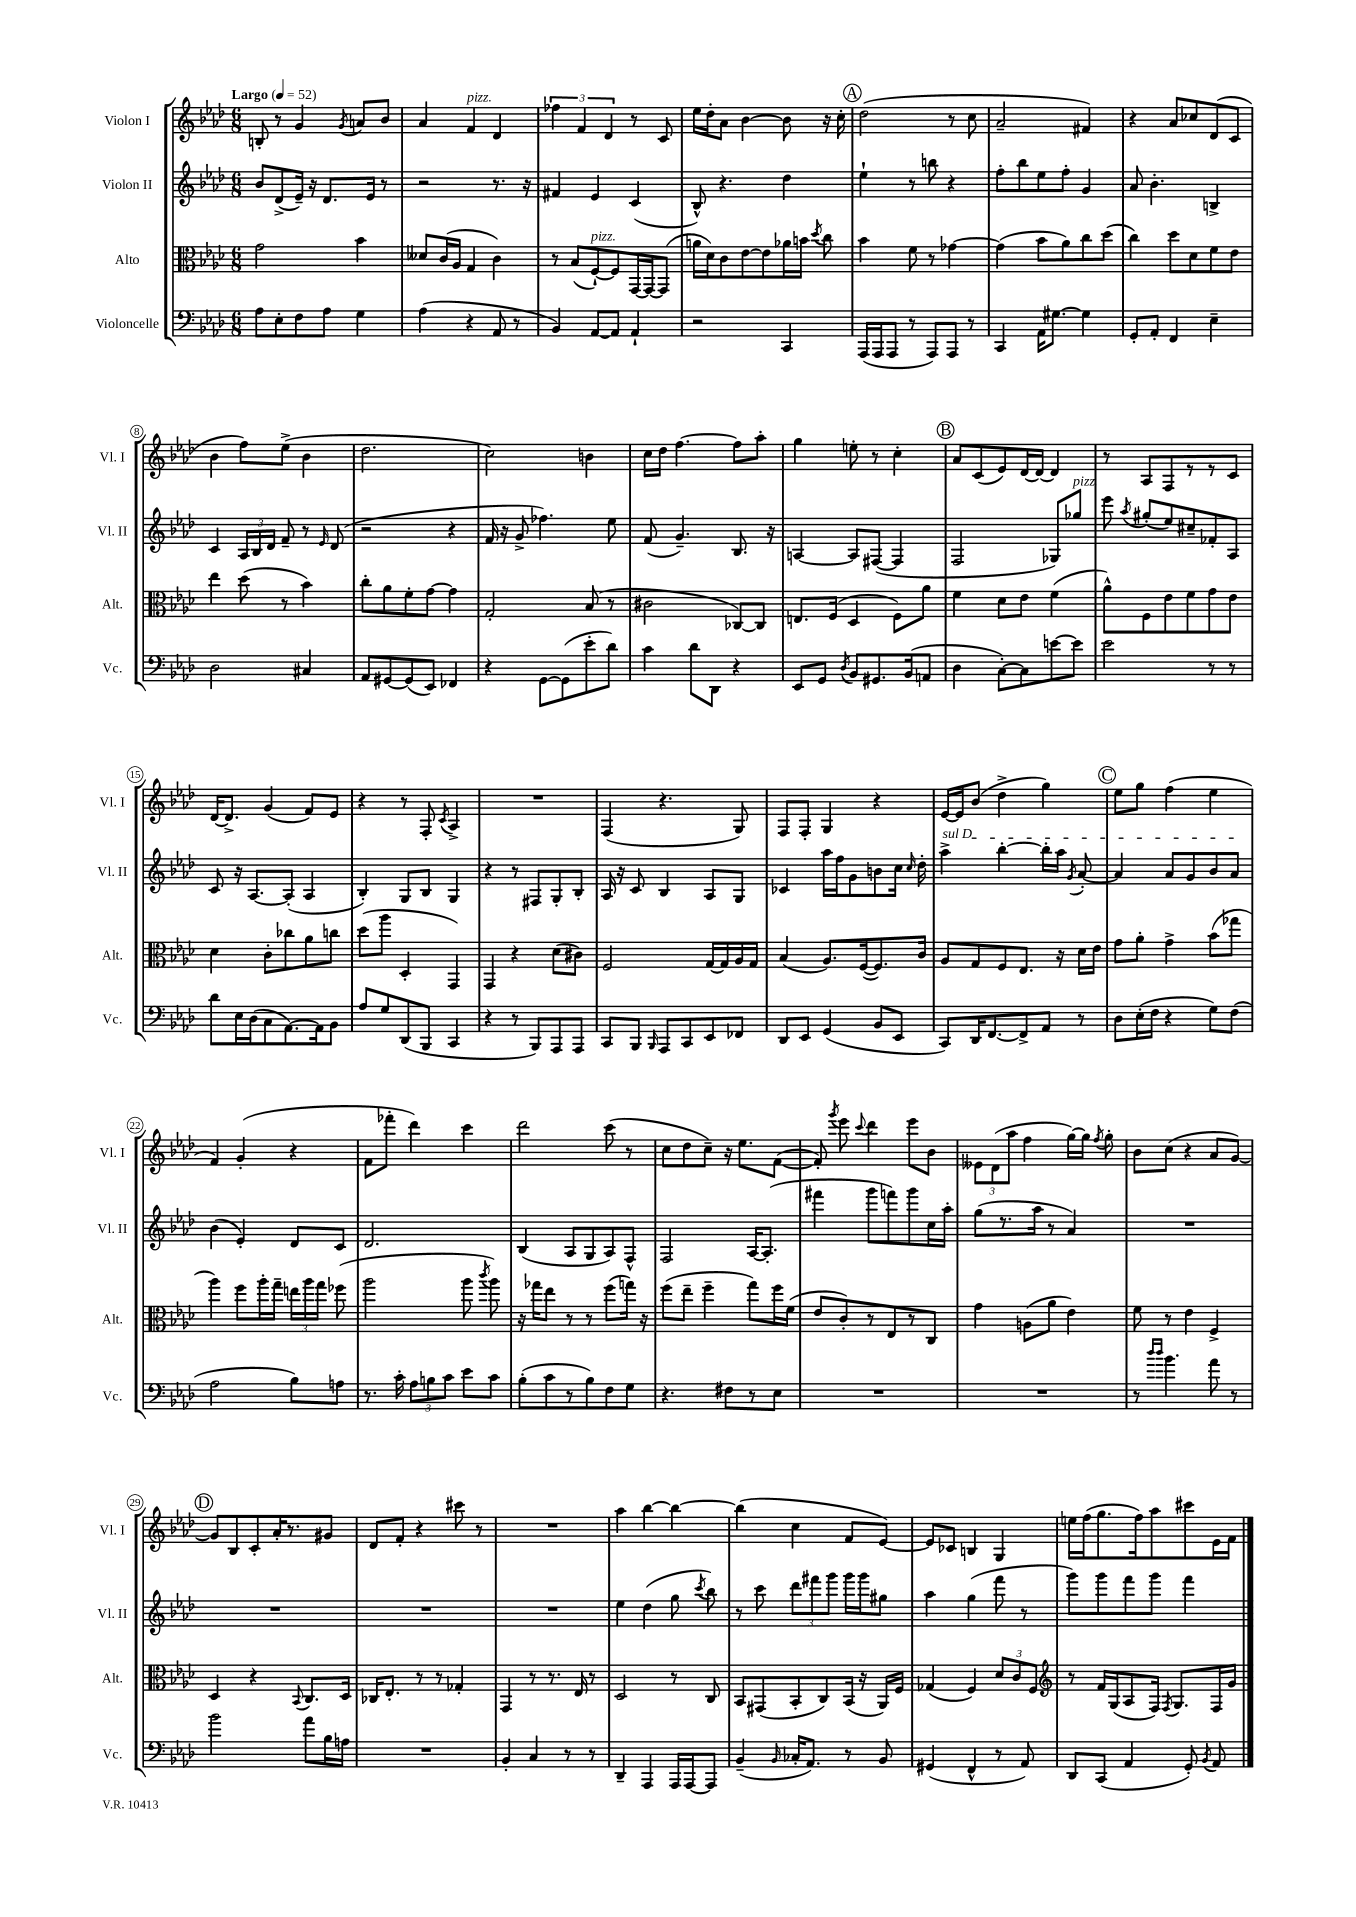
<<
\new StaffGroup <<
\new Staff = "s0" \with { instrumentName = "Violon I" shortInstrumentName = "Vl. I" } {
    \clef treble \key aes \major \numericTimeSignature \time 6/8 \tempo "Largo" 4 = 52
    \autoBeamOff b8-. r8 g'4 \acciaccatura { g'8 } a'8[ bes'8] |
    aes'4 f'4^\markup { \italic "pizz." } des'4 |
    \tuplet 3/2 { fes''4 f'4 des'4 } r8 c'8 |
    ees''16[ des''16-. aes'8] bes'4~ bes'8 r16 c''16-. |
    \mark \markup { \circle "A" } des''2( r8 c''8 |
    aes'2-- fis'4) |
    r4 aes'8[ ces''8 des'8( c'8] |
    bes'4 f''8[) ees''8]->( bes'4 |
    des''2. |
    c''2) b'4 |
    c''16[ des''16] f''4.~ f''8[ aes''8]-. |
    g''4 e''8-. r8 c''4-. |
    \mark \markup { \circle "B" } aes'8[ c'8( ees'8) des'16~ des'16]~ des'4 |
    r8 aes8[ f8 r8 r8 c'8] |
    des'16[~ des'8.]-> g'4( f'8[) ees'8] |
    r4 r8 f8-. \acciaccatura { c'8 } aes4-> |
    R2. |
    f4( r4. g8) |
    f8[ f8]-. g4 r4 |
    ees'16[~ ees'16 bes'8]( des''4-> g''4) |
    \mark \markup { \circle "C" } ees''8[ g''8] f''4( ees''4 |
    f'4) g'4-.( r4 |
    f'8[ fes'''8]-. des'''4) c'''4 |
    des'''2 c'''8( r8 |
    c''8[ des''8 c''8]--) r16 ees''8.[ f'8]~( |
    f'8-.) \acciaccatura { g'''8 } ees'''8 \appoggiatura { c'''8 } des'''4 ees'''8[ bes'8] |
    \tuplet 3/2 { eeses'8[ des'8( aes''8] } f''4 g''16[~) g''16] \acciaccatura { f''8 } g''8-. |
    bes'8[ c''8]( r4 aes'8[ g'8]~) |
    \mark \markup { \circle "D" } g'8[ bes8 c'8-. aes'16-. r8. gis'8] |
    des'8[ f'8]-. r4 cis'''8 r8 |
    R2. |
    aes''4 bes''4~ bes''4~ |
    bes''4( c''4 f'8[ ees'8]~) |
    ees'8[ ces'8] b4 g4 |
    e''16[ f''16( g''8. f''16) aes''8 cis'''8 ees'16 f'16] \bar "|." |
}
\new Staff = "s1" \with { instrumentName = "Violon II" shortInstrumentName = "Vl. II" } {
    \clef treble \key aes \major \numericTimeSignature \time 6/8
    \autoBeamOff bes'8[ des'8->( ees'16]--) r16 des'8.[ ees'16] r8 |
    r2 r8. r16 |
    fis'4 ees'4 c'4( |
    bes8-^) r4. des''4 |
    \mark \markup { \circle "A" } ees''4-! r8 b''8 r4 |
    f''8[-. bes''8 ees''8 f''8]-. g'4 |
    aes'8 bes'4.-. b4-> |
    c'4 \tuplet 3/2 { aes16[ bes16 des'16] } f'8-- r8 \grace { ees'16 } des'8( |
    r2 r4 |
    f'16 r16 g'8-> fes''4.) ees''8 |
    f'8( g'4.--) bes8. r16 |
    a4~ a8[ fis8]~( fis4 |
    \mark \markup { \circle "B" } f2 ges8[) ges''8]^\markup { \italic "pizz." } |
    ees'''8 \acciaccatura { aes''8 } gis''8[-.( ees''8) cis''8-- fes'8-. aes8] |
    c'8 r16 aes8.[~ aes8]-.( aes4 |
    bes4-.) g8[ bes8] g4 |
    r4 r8 fis8[ g8-. bes8]-. |
    aes16 r16 c'8 bes4 aes8[ g8] |
    ces'4 aes''16[ f''16 g'8 b'8 c''16] \grace { c''16 } des''16-. |
    \once \override TextSpanner.bound-details.left.text = \markup { \italic "sul D" } aes''4->\startTextSpan bes''4~-. bes''16[-. aes''16] \acciaccatura { g'8 } aes'8~-. |
    \mark \markup { \circle "C" } aes'4 aes'8[ g'8 bes'8 aes'8]\stopTextSpan |
    bes'4( ees'4-.) des'8[ c'8] |
    des'2. |
    bes4( aes8[ g8 aes8) f8]-^ |
    f2 aes16[~ aes8.]-.( |
    fis'''4 g'''8[ f'''8) g'''8 c''16 aes''16]-. |
    g''8[( r8. aes''16] r8 aes'4) |
    R2. |
    \mark \markup { \circle "D" } R2. |
    R2. |
    R2. |
    ees''4 des''4( g''8 \acciaccatura { c'''8 } bes''8) |
    r8 c'''8 \tuplet 3/2 { des'''8[ fis'''8 g'''8] } g'''16[ g'''16 gis''8] |
    aes''4 g''4( f'''8 r8 |
    g'''8[) g'''8 f'''8 g'''8] f'''4 \bar "|." |
}
\new Staff = "s2" \with { instrumentName = "Alto" shortInstrumentName = "Alt." } {
    \clef alto \key aes \major \numericTimeSignature \time 6/8
    \autoBeamOff g'2 bes'4 |
    deses'8[ c'16( aes16] g4 c'4) |
    r8 bes8[( f8~-!^\markup { \italic "pizz." }) f8 g,16~ g,16~ g,8]( |
    a'16[ des'16) c'8 ees'8~ ees'8 aes'16 b'16] \acciaccatura { des''8 } c''8 |
    \mark \markup { \circle "A" } bes'4 f'8 r8 ges'4~ |
    ges'4( bes'8[ aes'8) c''8 des''8]( |
    c''4) des''8[ des'8 f'8 ees'8] |
    ees''4 des''8( r8 bes'4) |
    c''8[-. aes'8 f'8-. g'8]~ g'4 |
    g2-. bes8( r8 |
    cis'2 ces8[~) ces8] |
    e8.[ f16]( des4 f8[) aes'8] |
    \mark \markup { \circle "B" } f'4 des'8[ ees'8] f'4( |
    aes'8[-^) f8 ees'8 f'8 g'8 ees'8] |
    des'4 c'8[-. ces''8 aes'8 c''8] |
    des''8[( aes''8] des4-. g,4) |
    g,4 r4 des'8[( cis'8]) |
    f2 g16[~ g16 aes16 g16] |
    bes4( aes8.[) f16~( f8.) c'16] |
    aes8[ g8 f8 ees8.] r16 des'16[ ees'16] |
    \mark \markup { \circle "C" } g'8[ aes'8]-. g'4-> bes'8[( ges''8] |
    aes''4) f''8[ aes''16-. g''16]-- \tuplet 3/2 { e''16[ aes''16 g''16] } fes''8( |
    aes''2 aes''8 \acciaccatura { c'''8 } aes''8) |
    r16 ges''16[ ees''8] r8 r8 f''8[( g''16]) r16 |
    f''8[( ees''8]-- f''4-- g''8[) f''16 f'16]( |
    ees'8[ c'8-.) r8 ees8 r8 c8] |
    g'4 a8[( aes'8] ees'4) |
    f'8 r8 ees'4 f4-> |
    \mark \markup { \circle "D" } des4 r4 \appoggiatura { bes,8 } c8.[ des16] |
    ces16[ ees8.]-. r8 r8 ges4-. |
    g,4 r8 r8. ees16 r8 |
    des2 r8 c8 |
    bes,8[ gis,8( bes,8-. c8) bes,16]( r16 aes,16[) f16] |
    ges4( f4) \tuplet 3/2 { des'8[ c'8 f8] } |
    \clef treble r8 f'16[ g16( aes8 f16]) \acciaccatura { f8 } g8.[ f16 g'16] \bar "|." |
}
\new Staff = "s3" \with { instrumentName = "Violoncelle" shortInstrumentName = "Vc." } {
    \clef bass \key aes \major \numericTimeSignature \time 6/8
    \autoBeamOff aes8[ ees8-. f8 aes8] g4 |
    aes4( r4 aes,8 r8 |
    bes,4) aes,8[~ aes,8] aes,4-! |
    r2 c,4 |
    \mark \markup { \circle "A" } aes,,16[( aes,,16 aes,,8] r8 aes,,8[) aes,,8] r8 |
    c,4 aes,16[ gis8.]~ gis4 |
    g,8[-. aes,8]-. f,4 ees4-- |
    des2 cis4 |
    aes,8[ gis,8~ gis,8( ees,8]) fes,4 |
    r4 g,8[~ g,8( ees'8-. des'8]) |
    c'4 des'8[ des,8] r4 |
    ees,8[ g,8] \acciaccatura { des8 } bes,8[ gis,8. bes,16( a,8] |
    \mark \markup { \circle "B" } des4 c8[~-.) c8 e'8~ e'8] |
    ees'2 r8 r8 |
    des'8[ ees16 des16( c8 aes,8.~) aes,16 bes,8] |
    aes8[ g8 des,8( bes,,8] c,4 |
    r4 r8 bes,,8[) aes,,8 aes,,8] |
    c,8[ bes,,8] \grace { bes,,16 } aes,,8[ c,8 ees,8 fes,8] |
    des,8[ ees,8] g,4( bes,8[ ees,8] |
    c,8[) des,16 f,8.~ f,8-> aes,8] r8 |
    \mark \markup { \circle "C" } des8[ ees16-.( f16] r4 g8[) f8]( |
    aes2 bes8[) a8] |
    r8. c'16-. \tuplet 3/2 { aes8[ b8 c'8] } ees'8[ c'8] |
    bes8[-.( c'8 r8 bes8) f8 g8] |
    r4. fis8[ r8 ees8] |
    R2. |
    R2. |
    r8 \grace { des''16[ des''16] } bes'4. aes'8 r8 |
    \mark \markup { \circle "D" } bes'2 aes'8[ bes16 a16] |
    R2. |
    bes,4-. c4 r8 r8 |
    des,4-- aes,,4 aes,,16[ aes,,16~ aes,,8] |
    bes,4--( \grace { bes,16 } ces16[-. aes,8.]) r8 bes,8 |
    gis,4( f,4-^ r8 aes,8) |
    des,8[ c,8]( aes,4 g,8-.) \acciaccatura { bes,8 } aes,8 \bar "|." |
}
>>
>>
\layout { \context { \Score \override BarNumber.stencil = #(make-stencil-circler 0.1 0.3 ly:text-interface::print) } }
